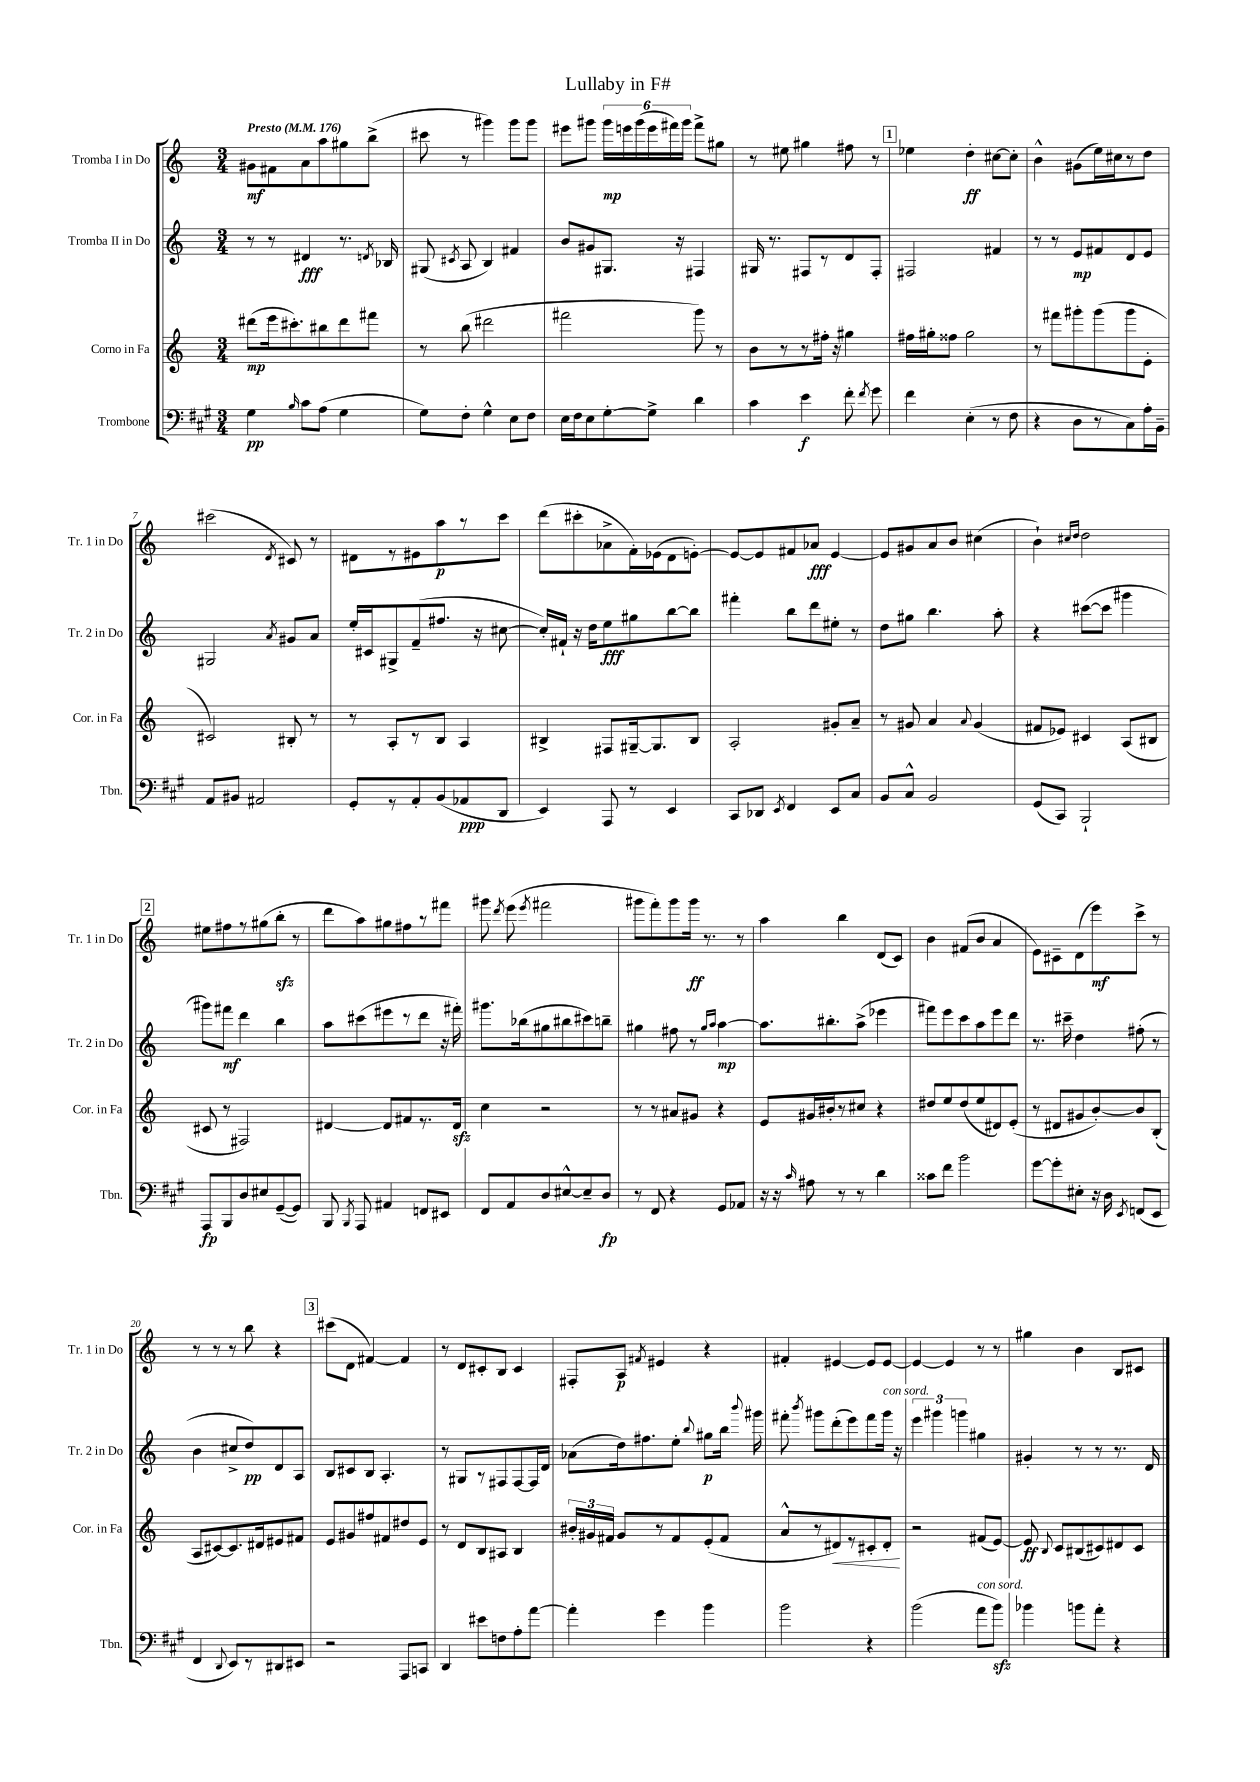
\header { title = "Lullaby in F#" }
<<
\new StaffGroup <<
\new Staff = "s0" \with { instrumentName = "Tromba I in Do" shortInstrumentName = "Tr. 1 in Do" } {
    \clef treble \key c \major \numericTimeSignature \time 3/4 \tempo "Presto" 4 = 176
    \autoBeamOff gis'8[\mf fis'8 a'8 a''8 gis''8 b''8]->( |
    cis'''8 r8 gis'''4) gis'''8[ gis'''8] |
    eis'''8[ gis'''8] \tuplet 6/4 { gis'''16[\mp e'''16 gis'''16( e'''16 fis'''16) gis'''16] } fis'''8[-> gis''8] |
    r8 eis''8 gis''4 fis''8 r8 |
    \mark \markup { \box "1" } ees''4 d''4-.\ff cis''8[~ cis''8]-. |
    b'4-^ gis'8[( e''16) cis''16 r8 d''8] |
    cis'''2( \acciaccatura { d'8 } cis'8) r8 |
    dis'8[ r8 eis'8 a''8\p r8 c'''8] |
    d'''8[( cis'''8-. aes'8-> f'16-.) ees'16( d'8 e'8]~-.) |
    e'8[~ e'8 fis'8 aes'8]\fff e'4~ |
    e'8[ gis'8 a'8 b'8] cis''4( |
    b'4-!) \grace { cis''16[ d''16] } d''2 |
    \mark \markup { \box "2" } eis''8[ fis''8 r8 gis''8( b''8]-.\sfz r8 |
    d'''8[ a''8) gis''8 fis''8 r8 fis'''8] |
    gis'''8 \acciaccatura { d'''8 } e'''8( \acciaccatura { e'''8 } fis'''2 |
    gis'''8[ f'''8-.) gis'''8 gis'''16]\ff r8. r8 |
    a''4 b''4 d'8[( c'8]) |
    b'4 fis'8[( b'8] a'4 |
    e'8[) cis'8-- d'8( e'''8\mf) c'''8]-> r8 |
    r8 r8 r8 b''8 r4 |
    \mark \markup { \box "3" } cis'''8[( d'8] fis'4~) fis'4 |
    r8 d'8[ cis'8-. b8] cis'4 |
    fis8[-. a8]\p \acciaccatura { fis'8 } eis'4 r4 |
    fis'4-. eis'4~ eis'8[ eis'8]~ |
    eis'4~ eis'4 r8 r8 |
    gis''4 b'4 b8[ cis'8] \bar "|." |
}
\new Staff = "s1" \with { instrumentName = "Tromba II in Do" shortInstrumentName = "Tr. 2 in Do" } {
    \clef treble \key c \major \numericTimeSignature \time 3/4
    \autoBeamOff r8 r8 dis'4\fff r8. \acciaccatura { d'8 } bes16 |
    gis8( \acciaccatura { cis'8 } a8 b4) fis'4 |
    b'8[ gis'8 gis8.] r16 fis4 |
    gis16 r8. fis8[ r8 d'8 fis8]-. |
    \mark \markup { \box "1" } fis2 fis'4 |
    r8 r8 e'8[\mp fis'8 d'8 e'8] |
    gis2 \acciaccatura { a'8 } gis'8[ a'8] |
    e''16[-. cis'16 gis8-> f'8--( fis''8.] r16 cis''8~ |
    cis''16[-.) fis'16]-! r16 d''16[ e''8\fff gis''8 b''8~ b''8] |
    fis'''4-. b''8[ d'''8 eis''8]-. r8 |
    d''8[ gis''8] b''4. a''8-. |
    r4 cis'''8[~( cis'''8] gis'''4 |
    \mark \markup { \box "2" } gis'''8[) fis'''8]\mf d'''4 b''4 |
    a''8[ cis'''8( eis'''8 r8 d'''8] r16 fis'''16-.) |
    gis'''8.[ bes''16( gis''8 bis''8 cis'''8) b''8]-- |
    gis''4 fis''8 r8 \grace { gis''16[ a''16] } a''4~\mp |
    a''8.[ bis''8.-. a''8]->( ees'''4 |
    fis'''8[) e'''8 c'''8 a''8 e'''8 d'''8] |
    r8. cis'''16-- d''4 fis''8-.( r8 |
    b'4 cis''8[-> d''8\pp) d'8 a8] |
    \mark \markup { \box "3" } b8[ cis'8 b8] a4.-. |
    r8 gis8[ r8 fis8 fis8~ fis16 d'16] |
    aes'8[( d''16) fis''8. e''8]-. \appoggiatura { b''8 } gis''8[\p b''16] \appoggiatura { b'''8 } gis'''16 |
    fis'''8-. \acciaccatura { b'''8 } gis'''8[ d'''8-.( e'''8) fis'''8 gis'''16]^\markup { \italic "con sord." } r16 |
    \tuplet 3/2 { e'''4 gis'''4 g'''4 } gis''4 |
    gis'4-. r8 r8 r8. d'16 \bar "|." |
}
\new Staff = "s2" \with { instrumentName = "Corno in Fa" shortInstrumentName = "Cor. in Fa" } {
    \clef treble \key c \major \numericTimeSignature \time 3/4
    \autoBeamOff dis'''8[\mp( e'''16 cis'''8.-.) bis''8 dis'''8 fis'''8] |
    r8 b''8( dis'''2 |
    fis'''2 g'''8) r8 |
    b'8[ r8 r8 fis''16]-. r16 gis''4 |
    \mark \markup { \box "1" } fis''16[ gis''16-. fisis''8] gis''2 |
    r8 fis'''8[ gis'''8-. gis'''8( gis'''8 e'8]-. |
    cis'2) bis8-. r8 |
    r8 a8[-. r8 b8] a4 |
    bis4-> fis8[ gis16~-- gis8. bis8] |
    a2-. gis'8[-. a'8]-- |
    r8 gis'8 a'4 \appoggiatura { a'8 } gis'4( |
    fis'8[ ees'8]) cis'4 a8[( bis8] |
    \mark \markup { \box "2" } cis'8 r8 fis2) |
    dis'4~ dis'8[ fis'8 r8. dis'16]\sfz |
    c''4 r2 |
    r8 r8 ais'8[ gis'8] r4 |
    e'8[ gis'16 bis'16-. r8 cis''8] r4 |
    dis''8[ e''8 dis''8( e''8 dis'8) e'8]-.( |
    r8 dis'8[ gis'8 b'8~-.) b'8 b8]-.( |
    a8[ cis'8~) cis'8. dis'16 eis'8 fis'8] |
    \mark \markup { \box "3" } e'8[ gis'8 fis''8 fis'8 dis''8 e'8] |
    r8 d'8[ b8 ais8] b4 |
    \tuplet 3/2 { bis'16[-. gis'16 fis'16] } gis'8[ r8 fis'8 e'8-.( fis'8] |
    a'8[-^ r8 dis'8\<) r8 cis'8-. dis'8]-.\! |
    r2 fis'8[( e'8]~) |
    e'8\ff \appoggiatura { b8 } c'8[ bis8( cis'8) dis'8 cis'8] \bar "|." |
}
\new Staff = "s3" \with { instrumentName = "Trombone" shortInstrumentName = "Tbn." } {
    \clef bass \key a \major \numericTimeSignature \time 3/4
    \autoBeamOff gis4\pp \grace { b16 } cis'8[ a8]( gis4 |
    gis8[) fis8]-. gis4-^ e8[ fis8] |
    e16[ fis16 e8 gis8~-. gis8]-> d'4 |
    cis'4 e'4\f fis'8-. \acciaccatura { fis'8 } gis'8 |
    \mark \markup { \box "1" } fis'4 e4-.( r8 fis8 |
    r4 d8[ r8 cis8) a16-. b,16]-- |
    a,8[ bis,8] ais,2 |
    gis,8[-. r8 a,8-. b,8( aes,8\ppp d,8] |
    e,4) a,,8 r8 e,4 |
    cis,8[ des,8] \acciaccatura { e,8 } fis,4 e,8[ cis8] |
    b,8[ cis8]-^ b,2 |
    gis,8[( cis,8]) b,,2-! |
    \mark \markup { \box "2" } a,,8[\fp b,,8 d8 eis8 gis,8~--( gis,8]) |
    b,,8 \acciaccatura { b,,8 } a,,8 ais,4 f,8[ eis,8] |
    fis,8[ a,8 d8 eis8~-^ eis8-- d8]\fp |
    r8 fis,8 r4 gis,8[ aes,8] |
    r16 r16 \grace { cis'16 } ais8 r8 r8 d'4 |
    cisis'8[ fis'8] b'2 |
    gis'8[~ gis'8-. eis8]-. r16 d16 \acciaccatura { e,8 } f,8[( e,8] |
    fis,4 \appoggiatura { d,8 } e,8[) r8 dis,8 eis,8] |
    \mark \markup { \box "3" } r2 a,,8[ c,8] |
    d,4 eis'8[ f8 a8-. a'8]~ |
    a'4-. gis'4 b'4 |
    b'2 r4 |
    b'2( a'8[^\markup { \italic "con sord." } b'8]\sfz) |
    bes'4 b'8[ a'8]-. r4 \bar "|." |
}
>>
>>
